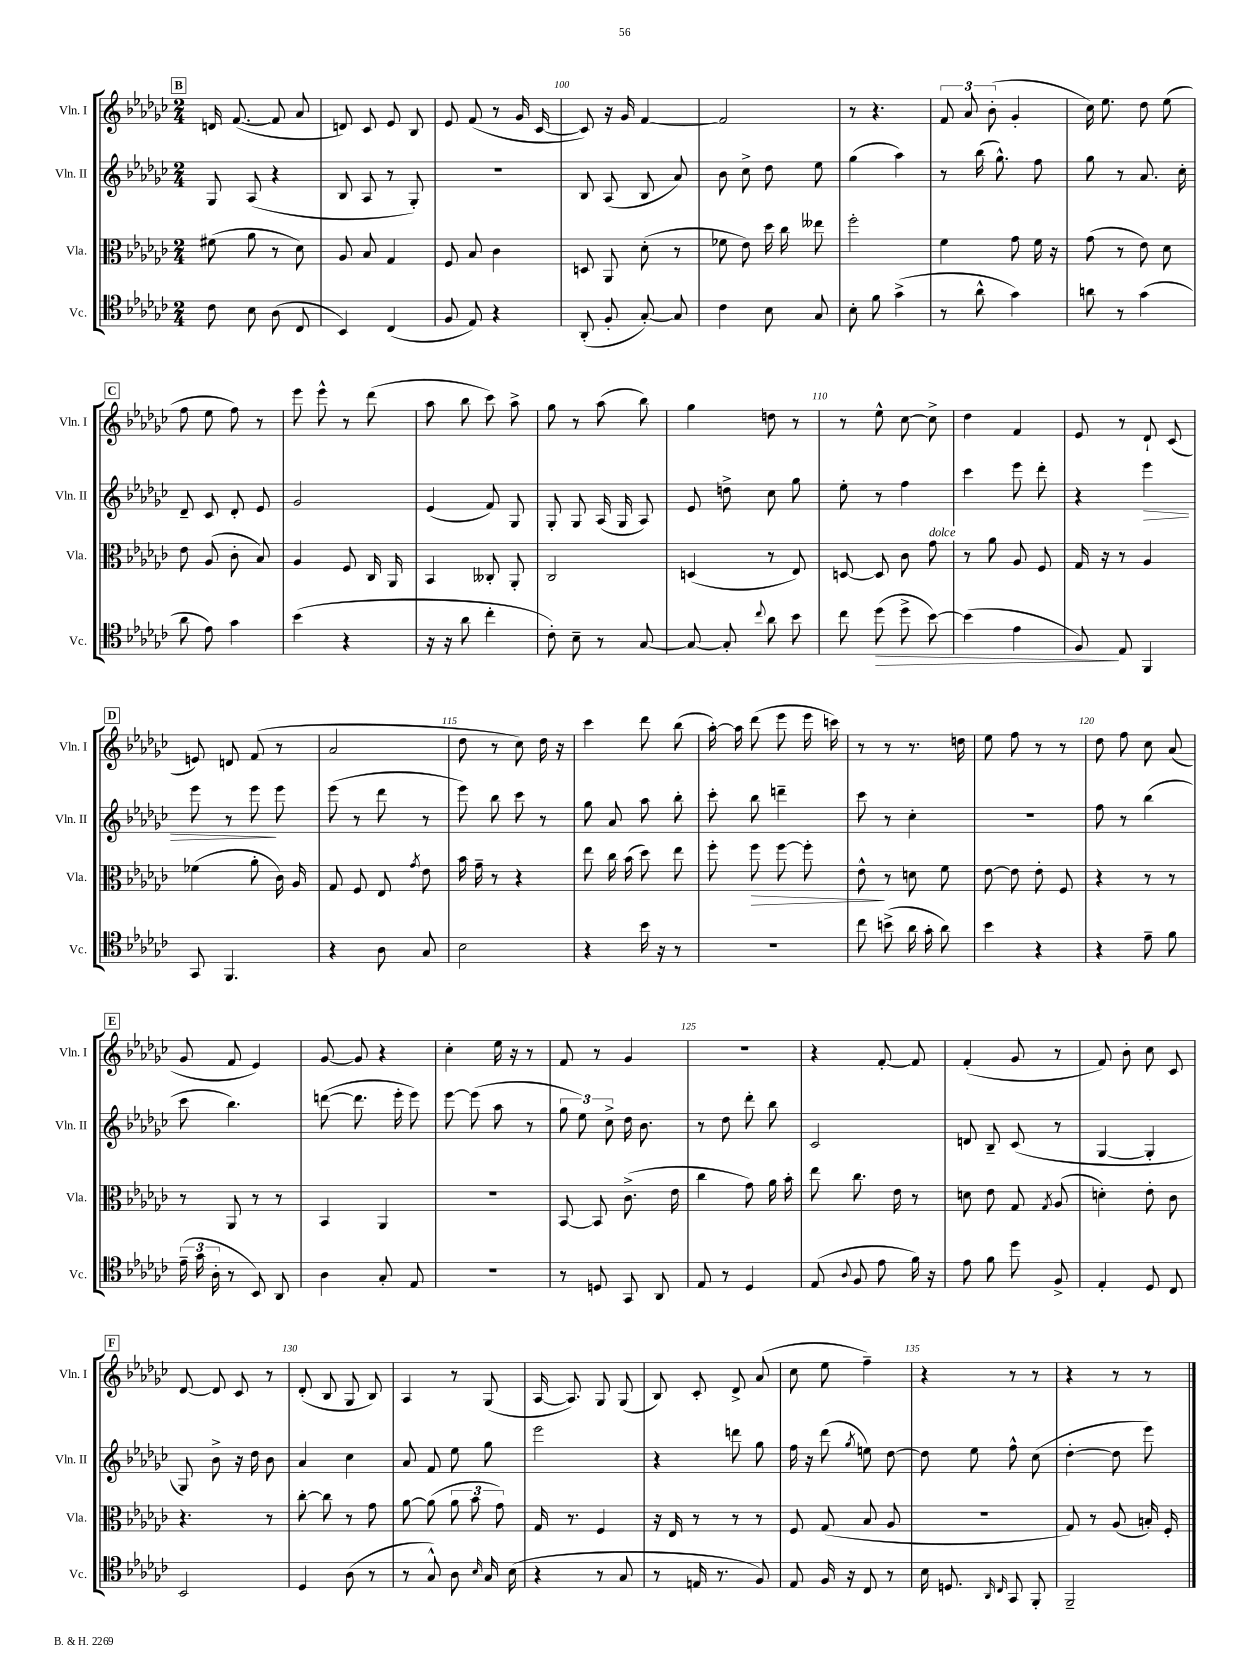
<<
\new StaffGroup <<
\new Staff = "s0" \with { instrumentName = "Vln. I" shortInstrumentName = "Vln. I" } {
    \clef treble \key ges \major \numericTimeSignature \time 2/4
    \autoBeamOff \mark \markup { \box "B" } d'16 f'8.~( f'8 aes'8 |
    d'8) ces'8 ees'8 bes8 |
    ees'8 f'8( r8 ges'16 ces'16~ |
    ces'8) r16 ges'16 f'4~ |
    f'2 |
    r8 r4. |
    \tuplet 3/2 { f'8 aes'8 bes'8-.( } ges'4-. |
    ces''16) ees''8. des''8 ees''8( |
    \mark \markup { \box "C" } f''8 ees''8 f''8) r8 |
    ees'''8 ees'''8-^ r8 des'''8( |
    aes''8 bes''8 ces'''8) aes''8-> |
    ges''8 r8 aes''8( bes''8) |
    ges''4 d''8 r8 |
    r8 ees''8-^ ces''8~ ces''8-> |
    des''4 f'4 |
    ees'8 r8 des'8-! ces'8( |
    \mark \markup { \box "D" } e'8) d'8 f'8( r8 |
    aes'2 |
    des''8 r8 ces''8) des''16 r16 |
    ces'''4 des'''8 bes''8( |
    aes''16~-.) aes''16 des'''8( ees'''8 ees'''16 c'''16) |
    r8 r8 r8. d''16 |
    ees''8 f''8 r8 r8 |
    des''8 f''8 ces''8 aes'8( |
    \mark \markup { \box "E" } ges'8 f'8 ees'4) |
    ges'8~ ges'8 r4 |
    ces''4-. ees''16 r16 r8 |
    f'8 r8 ges'4 |
    R2 |
    r4 f'8~-. f'8 |
    f'4-.( ges'8 r8 |
    f'8) bes'8-. ces''8 ces'8 |
    \mark \markup { \box "F" } des'8~ des'8 ces'8 r8 |
    des'8-.( bes8 ges8 bes8) |
    aes4 r8 ges8( |
    aes16~ aes8.) ges8 ges8( |
    bes8) ces'8-. des'8-> aes'8( |
    ces''8 ees''8 f''4--) |
    r4 r8 r8 |
    r4 r8 r8 \bar "|." |
}
\new Staff = "s1" \with { instrumentName = "Vln. II" shortInstrumentName = "Vln. II" } {
    \clef treble \key ges \major \numericTimeSignature \time 2/4
    \autoBeamOff \mark \markup { \box "B" } ges8 aes8( r4 |
    bes8 aes8 r8 ges8-.) |
    r2 |
    bes8 aes8( bes8 aes'8) |
    bes'8 ces''8-> des''8 ees''8 |
    ges''4( aes''4) |
    r8 bes''16( ges''8.-^) f''8 |
    ges''8 r8 aes'8. ces''16-. |
    \mark \markup { \box "C" } des'8-- ces'8 des'8-. ees'8 |
    ges'2 |
    ees'4( f'8) ges8 |
    ges8-. ges8 aes16( ges16 aes8) |
    ees'8 d''8-> ces''8 ges''8 |
    ees''8-. r8 f''4 |
    ces'''4 ees'''8 des'''8-. |
    r4 ees'''4\> |
    \mark \markup { \box "D" } ees'''8 r8 ees'''8\! ees'''8 |
    ees'''8( r8 des'''8 r8 |
    ees'''8) bes''8 ces'''8 r8 |
    ges''8 aes'8 aes''8 bes''8-. |
    ces'''8-. bes''8 d'''4-- |
    ces'''8 r8 ces''4-. |
    R2 |
    f''8 r8 bes''4( |
    \mark \markup { \box "E" } ces'''8 bes''4.) |
    d'''8~( d'''8. ees'''16-. ees'''8) |
    ees'''8~ ees'''8( aes''8 r8 |
    \tuplet 3/2 { ges''8 ees''8) ces''8-> } des''16 bes'8. |
    r8 des''8 des'''8-. bes''8 |
    ces'2 |
    d'8 bes8-- ces'8( r8 |
    ges4~ ges4-. |
    \mark \markup { \box "F" } ges8) bes'8-> r16 des''16 bes'8 |
    aes'4 ces''4 |
    aes'8 f'8 ees''8 ges''8 |
    ees'''2 |
    r4 d'''8 ges''8 |
    f''16 r16 des'''8( \acciaccatura { ges''8 } e''8) des''8~ |
    des''8 ees''8 f''8-^ ces''8( |
    des''4~-. des''8 ees'''8) \bar "|." |
}
\new Staff = "s2" \with { instrumentName = "Vla." shortInstrumentName = "Vla." } {
    \clef alto \key ges \major \numericTimeSignature \time 2/4
    \autoBeamOff \mark \markup { \box "B" } fis'8( aes'8 r8 des'8) |
    aes8 bes8 ges4 |
    f8 bes8 ces'4 |
    d8 aes,8 des'8-.( r8 |
    fes'8 ees'8) des''16 ces''16 eeses''8 |
    f''2-. |
    f'4 ges'8 f'16 r16 |
    ges'8( r8 ees'8) des'8 |
    \mark \markup { \box "C" } ees'8 aes8( ces'8-. bes8) |
    aes4 f8 ces16 aes,16 |
    bes,4 ceses8-. aes,8-. |
    ces2 |
    d4( r8 ees8) |
    d8~ d8 ces'8 ges'8^\markup { \italic "dolce" } |
    r8 aes'8 aes8 f8 |
    ges16 r16 r8 aes4 |
    \mark \markup { \box "D" } fes'4( aes'8-. ces'16) aes16 |
    ges8 f8 ees8 \acciaccatura { ges'8 } ees'8 |
    bes'16 ges'16-- r8 r4 |
    ees''8 ces''16 bes'16( des''8) ees''8 |
    f''8-. f''8\> f''8~ f''8-. |
    ees'8-^\! r8 d'8 f'8 |
    ees'8~ ees'8 ees'8-. f8 |
    r4 r8 r8 |
    \mark \markup { \box "E" } r8 aes,8 r8 r8 |
    bes,4 aes,4 |
    r2 |
    bes,8~ bes,8 ces'8.->( ees'16 |
    ces''4 ges'8) aes'16 bes'16-. |
    ees''8 ces''8. ees'16 r8 |
    d'8 ees'8 ges8 \acciaccatura { ges8 } aes8( |
    d'4-.) ees'8-. ces'8 |
    \mark \markup { \box "F" } r4. r8 |
    ces''8~-. ces''8 r8 ges'8 |
    aes'8~ aes'8( \tuplet 3/2 { aes'8 bes'8 ges'8) } |
    ges16 r8. f4 |
    r16 ees16 r8 r8 r8 |
    f8 ges8( bes8 aes8 |
    r2 |
    ges8) r8 aes8( b16-.) f16-. \bar "|." |
}
\new Staff = "s3" \with { instrumentName = "Vc." shortInstrumentName = "Vc." } {
    \clef tenor \key ges \major \numericTimeSignature \time 2/4
    \autoBeamOff \mark \markup { \box "B" } ces'8 bes8 aes8( ces8 |
    bes,4) ces4( |
    f8 ees8) r4 |
    aes,8-.( f8-. ges8~-.) ges8 |
    ces'4 bes8 ges8 |
    bes8-. f'8 ges'4->( |
    r8 aes'8-^ ges'4) |
    a'8 r8 ges'4( |
    \mark \markup { \box "C" } aes'8 ees'8) ges'4 |
    bes'4( r4 |
    r16 r16 aes'8 ces''4-. |
    ces'8-.) bes8-- r8 ges8~ |
    ges8~ ges8-. \appoggiatura { ces''8 } aes'8 bes'8 |
    ces''8 des''8\>( des''8-> bes'8~) |
    bes'4( ees'4 |
    f8\!) ees8 f,4 |
    \mark \markup { \box "D" } ges,8 f,4. |
    r4 aes8 ges8 |
    bes2 |
    r4 bes'16 r16 r8 |
    r2 |
    ces''8 b'8->( aes'16 ges'16-. aes'8) |
    bes'4 r4 |
    r4 ees'8-- f'8 |
    \mark \markup { \box "E" } \tuplet 3/2 { ees'16--( ges'16 aes16-. } r8 bes,8) aes,8 |
    aes4 ges8-. ees8 |
    R2 |
    r8 d8 ges,8 aes,8 |
    ees8 r8 des4 |
    ees8( \appoggiatura { aes8 } f8 ees'8 f'16) r16 |
    ees'8 f'8 des''8 f8-> |
    ees4-. des8 ces8 |
    \mark \markup { \box "F" } bes,2 |
    des4 aes8( r8 |
    r8 ges8-^) aes8 \grace { bes16 } ges16 bes16( |
    r4 r8 ges8 |
    r8 e16 r8. f8) |
    ees8 f16 r16 ces8 r8 |
    bes16 d8. \grace { aes,16 ces16 } ges,8 f,8-. |
    f,2-- \bar "|." |
}
>>
>>
\layout { \context { \Score currentBarNumber = #97 \override BarNumber.break-visibility = ##(#f #t #t) barNumberVisibility = #(every-nth-bar-number-visible 5) } }
